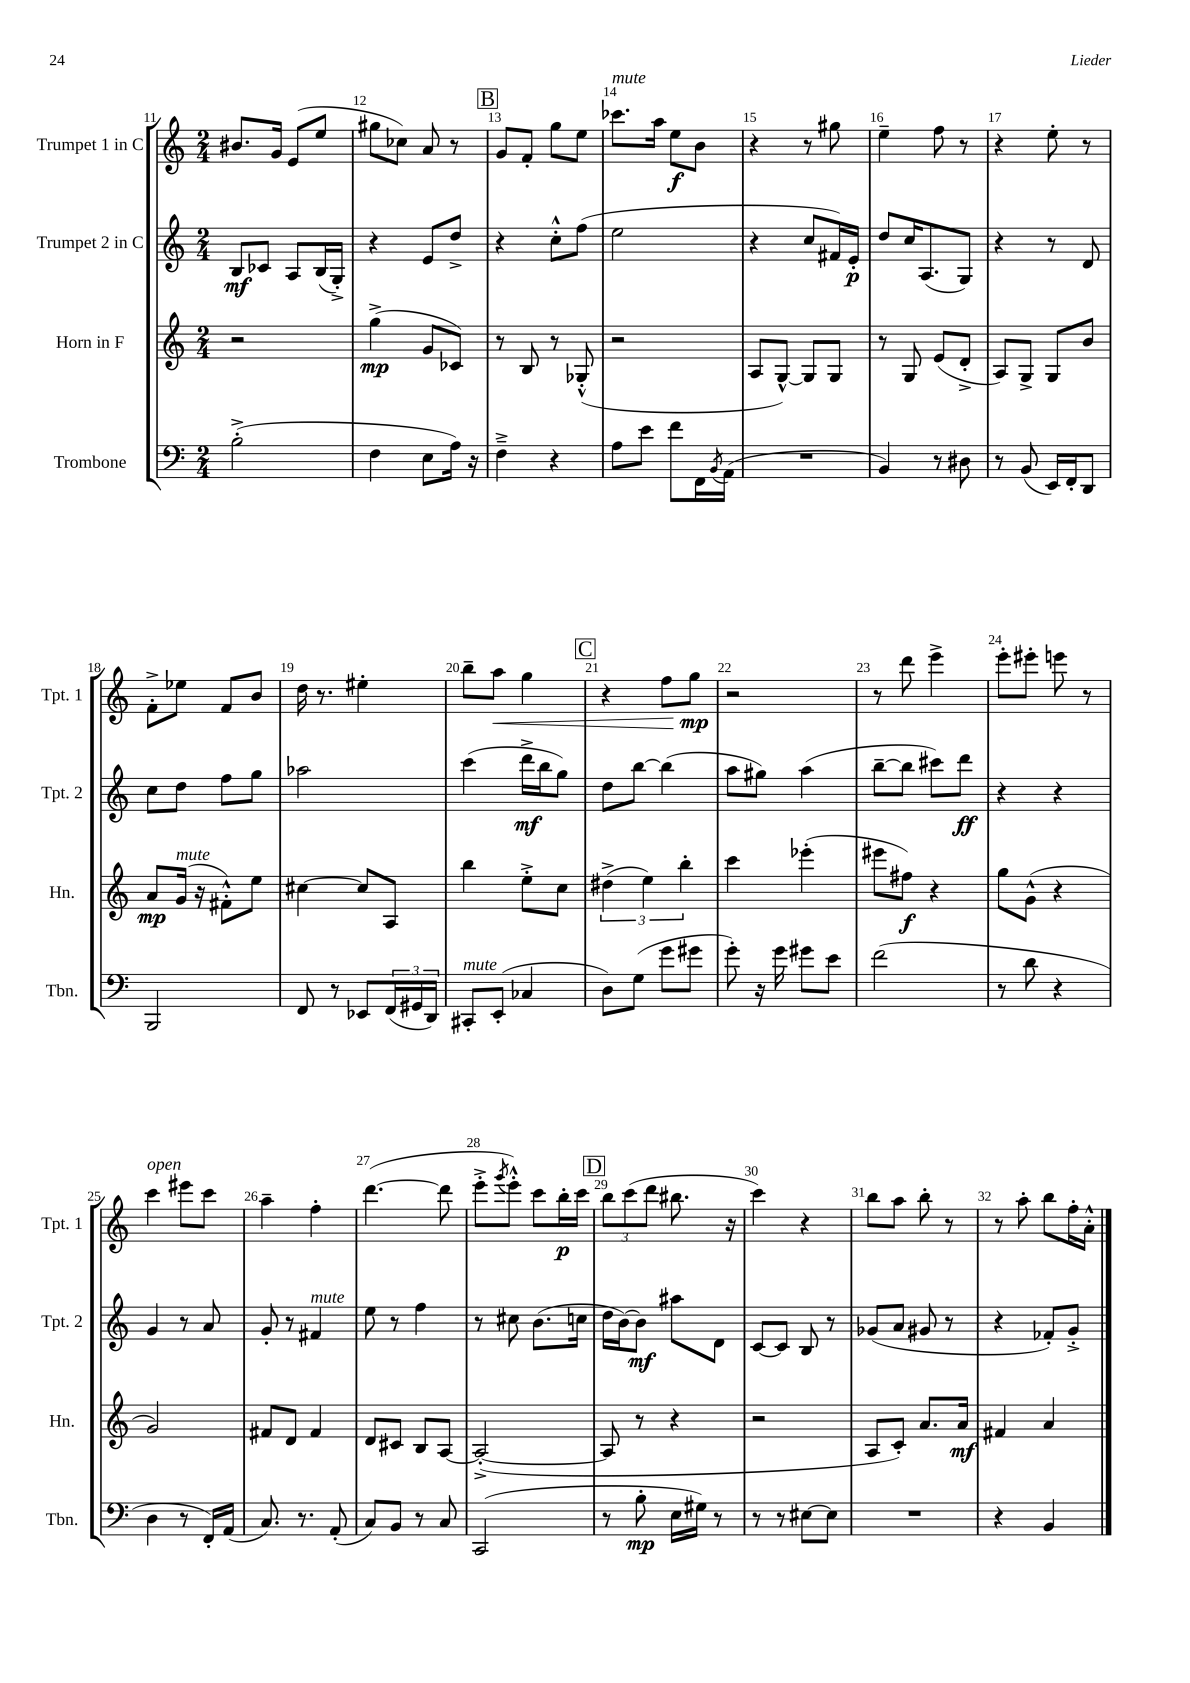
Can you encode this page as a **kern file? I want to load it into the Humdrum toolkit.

**kern	**kern	**kern	**kern
*staff4	*staff3	*staff2	*staff1
*clefF4	*clefG2	*clefG2	*clefG2
*k[]	*k[]	*k[]	*k[]
*M2/4	*M2/4	*M2/4	*M2/4
(2B'^	2r	8B	8.b#
.	.	8c-	.
.	.	.	16g
.	.	8A	(8e
.	.	(16B	8ee
.	.	16G'^)	.
=	=	=	=
4F	(4gg^	4r	8gg#
.	.	.	8cc-)
8E	8g	8e	8a
16A)	8c-)	8dd^	8r
16r	.	.	.
=	=	=	=
4F~^	8r	4r	8g
.	8B	.	8f'
4r	8r	8cc'^^	8gg
.	(8G-'^^	(8ff	8ee
=	=	=	=
8A	2r	2ee	8.ccc-
8e	.	.	.
.	.	.	16aa
8f	.	.	8ee
16FF	.	.	8b
8qBB	.	.	.
(16AA	.	.	.
=	=	=	=
2r	8A	4r	4r
.	[8G^^)	.	.
.	8G]	8cc	8r
.	8G	16f#)	8gg#
.	.	16e'	.
=	=	=	=
4BB)	8r	8dd	4ee~
.	8G	16cc	.
.	.	(8.A	.
8r	(8e	.	8ff
8D#	8d'^	8G)	8r
=	=	=	=
8r	8A)	4r	4r
(8BB	8G^	.	.
16EE)	8G	8r	8ee'
16FF'	.	.	.
8DD	8b	8d	8r
=	=	=	=
2BBB	8a	8cc	8f'^
.	(16g	8dd	8ee-
.	16r	.	.
.	8f#'^^)	8ff	8f
.	8ee	8gg	8b
=	=	=	=
8FF	[4cc#	2aa-	16dd
.	.	.	8.r
8r	.	.	.
8EE-	8cc#]	.	4ee#'
(24FF	8A	.	.
24GG#	.	.	.
24DD)	.	.	.
=	=	=	=
8CC#'	4bb	(4ccc	8bb~
(8EE'	.	.	8aa
4C-	8ee'^	16ddd^	4gg
.	.	16bb	.
.	8cc	8gg)	.
=	=	=	=
8D)	(6dd#^	8dd	4r
(8G	.	[8bb	.
.	6ee)	.	.
8g	.	(4bb]	8ff
.	6bb'	.	.
8g#	.	.	8gg
=	=	=	=
8g')	4ccc	8aa	2r
16r	.	8gg#)	.
16g	.	.	.
8g#	(4eee-'	(4aa	.
8e	.	.	.
=	=	=	=
(2f	8eee#	[8bb~	8r
.	8ff#)	8bb]	8ddd
.	4r	8ccc#)	4eee^
.	.	8ddd	.
=	=	=	=
8r	8gg	4r	8eee'
8d	(8g^^	.	8eee#'
4r	4r	4r	8eee
.	.	.	8r
=	=	=	=
4D	2g)	4g	4ccc
8r	.	8r	8eee#
16FF')	.	8a	8ccc
(16AA	.	.	.
=	=	=	=
8.C)	8f#	8g'	4aa~
.	8d	8r	.
8.r	.	.	.
.	4f#	4f#	4ff'
(8AA'	.	.	.
=	=	=	=
8C)	8d	8ee	([4.ddd
8BB	8c#	8r	.
8r	8B	4ff	.
8C	[8A	.	8ddd]
=	=	=	=
(2CC	(2A'^_	8r	8eee'^
.	.	.	8qggg
.	.	8cc#	8eee'^^)
.	.	(8.b	8ccc
.	.	.	16bb'
.	.	16cc	16ccc
=	=	=	=
8r	8A]	16dd	12bb
.	.	[16b)	.
.	.	.	(12ccc
8B'	8r	8b]	.
.	.	.	12ddd
16E	4r	8aa#	8.bb#
16G#)	.	.	.
8r	.	8d	.
.	.	.	16r
=	=	=	=
8r	2r	[8c	4ccc)
8r	.	8c]	.
[8E#	.	8B	4r
8E#]	.	8r	.
=	=	=	=
2r	8A	(8g-	8bb
.	8c')	8a	8aa
.	8.a	8g#	8bb'
.	.	8r	8r
.	16a	.	.
=	=	=	=
4r	4f#	4r	8r
.	.	.	8aa'
4BB	4a	8f-')	8bb
.	.	8g'^	16ff'
.	.	.	16a'^^
==	==	==	==
*-	*-	*-	*-
